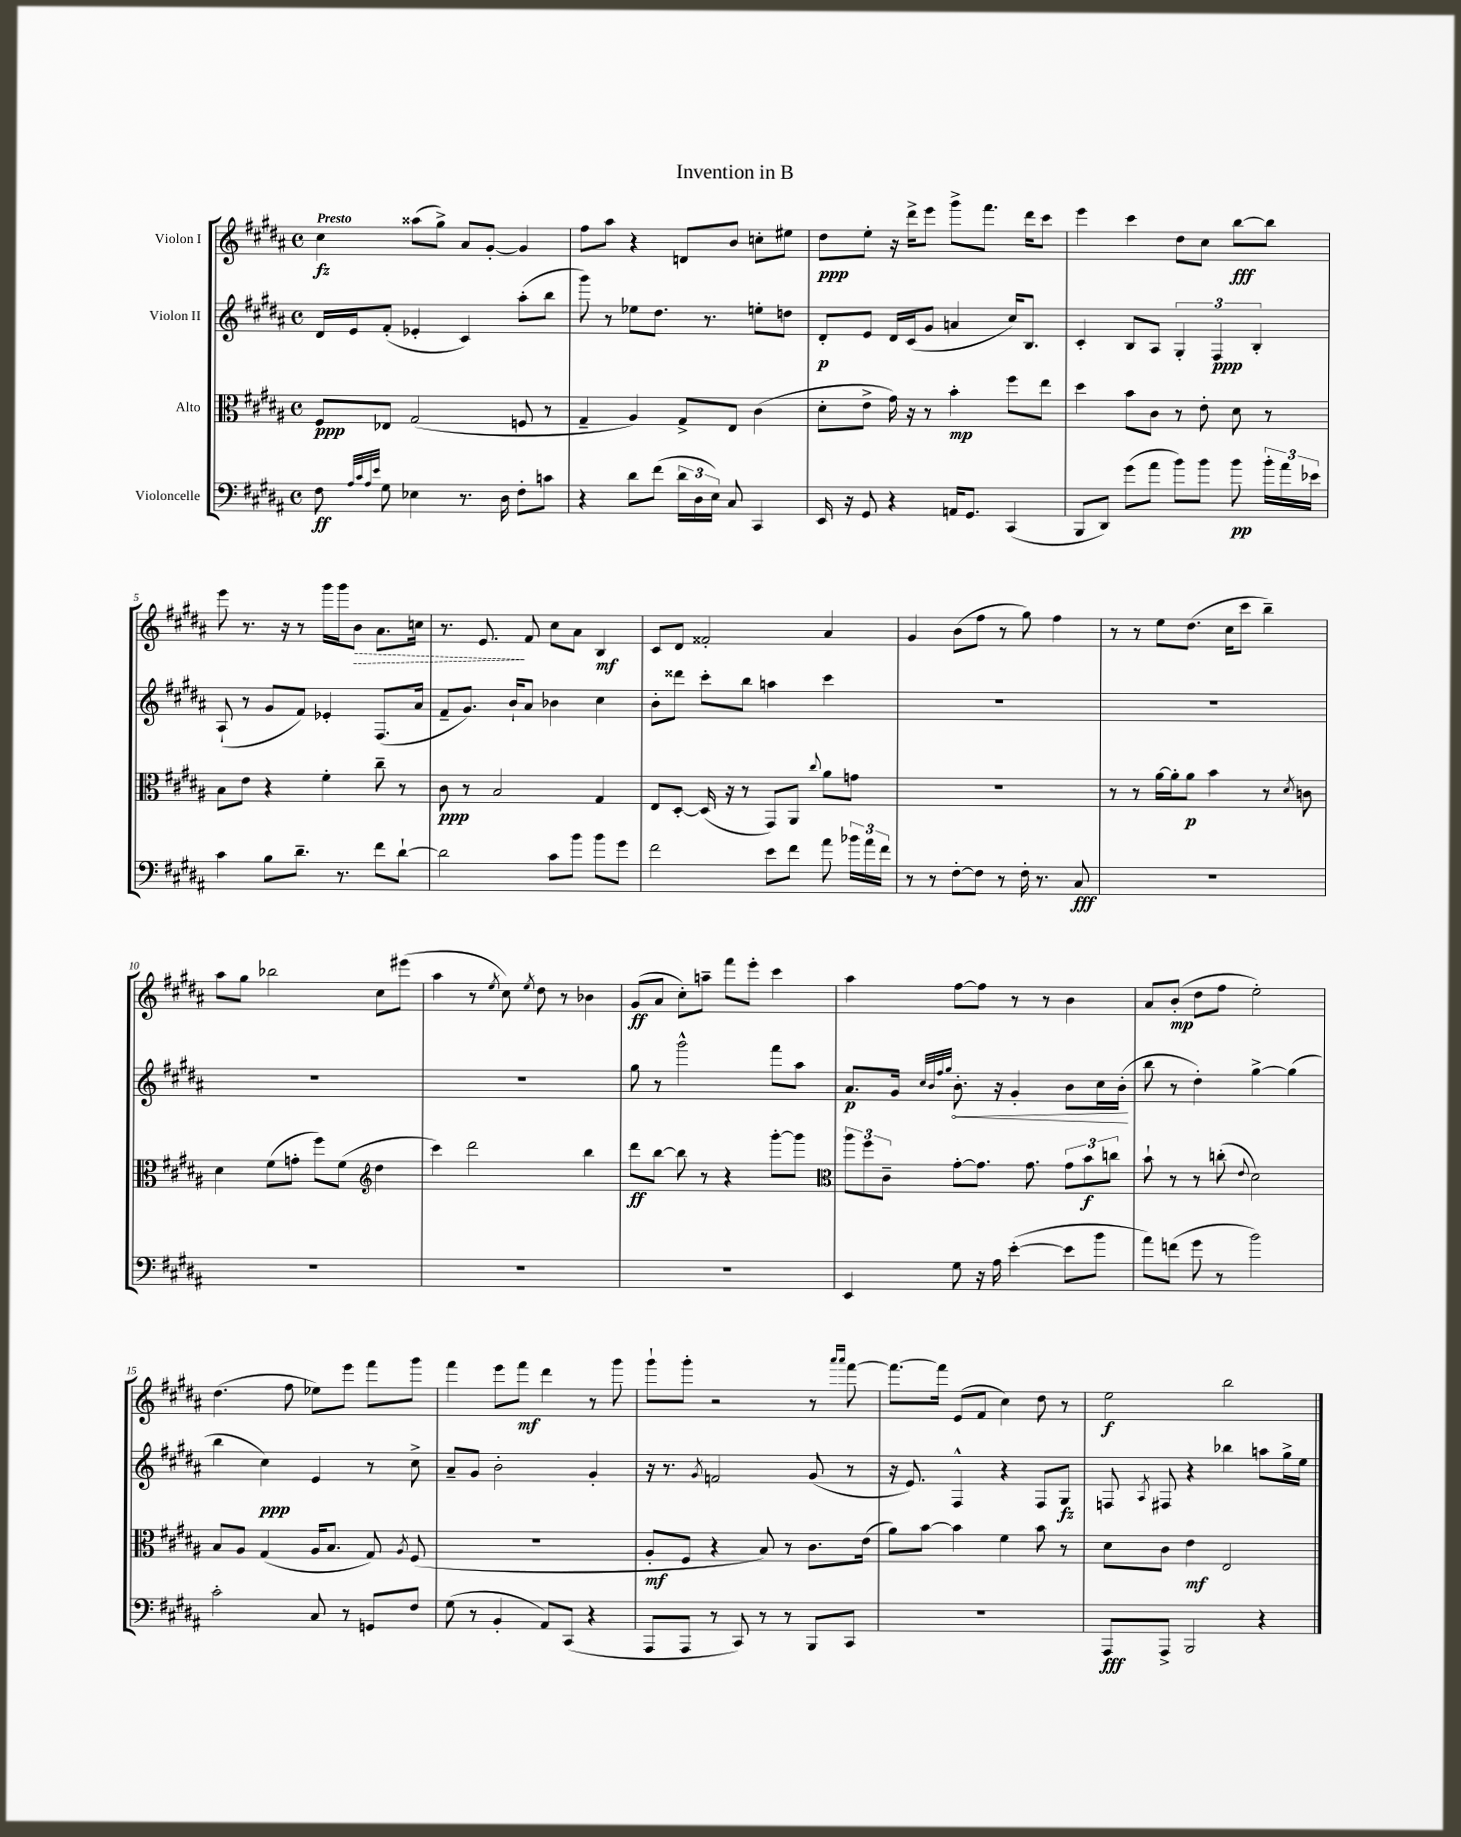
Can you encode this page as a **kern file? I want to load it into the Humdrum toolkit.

**kern	**kern	**kern	**kern
*staff4	*staff3	*staff2	*staff1
*clefF4	*clefC3	*clefG2	*clefG2
*k[f#c#g#d#a#]	*k[f#c#g#d#a#]	*k[f#c#g#d#a#]	*k[f#c#g#d#a#]
*M4/4	*M4/4	*M4/4	*M4/4
*met(c)	*met(c)	*met(c)	*met(c)
8F#	8F#	16d#	4cc#
.	.	16e	.
32qqA#	.	.	.
32qqc#	.	.	.
32qqA#	.	.	.
32qqe	.	.	.
8G#	8E-	(8f#'	.
4E-	(2G#	4e-'	(8aa##
.	.	.	8gg#^)
8.r	.	4c#)	8a#
.	.	.	[8g#'
16D#	.	.	.
8F#'	8F	(8aa#'	4g#]
8c	8r	8bb	.
=	=	=	=
4r	4G#~	8ggg#)	8ff#
.	.	8r	8aa#
8d#	4A#)	8ee-	4r
(8f#	.	8.dd#	.
24d#	8G#^	.	8d
24D#	.	.	.
.	.	8.r	.
24E)	.	.	.
8C#	8E	.	8b
4CC#	(4c#	8ee'	8cc'
.	.	8dd	8ee#
=	=	=	=
16EE	8d#'	8d#'	8dd#
16r	.	.	.
8GG#	8e^	8e	8ee'
4r	16g#)	16d#	16r
.	16r	(16c#	16ddd#^
.	8r	8g#	8eee
16AA	4b'	4a	8ggg#^
8.GG#	.	.	.
.	.	.	8.fff#
(4CC#	8ff#	16cc#)	.
.	.	8.B	16ddd#
.	8ee	.	8ccc#
=	=	=	=
8BBB	4dd#	4c#'	4eee
8DD#)	.	.	.
(8g#	8b	8B	4ccc#
8a#	8c#	8A#	.
8b)	8r	6G#'	8dd#
8b	8e'	.	8cc#
.	.	6F#	.
8b	8d#	.	[8bb
.	.	6B'	.
24b'	8r	.	8bb]
24a#	.	.	.
24e-	.	.	.
=	=	=	=
4c#	8B	(8A#`	8eee
.	8e	8r	8.r
8B	4r	8g#	.
.	.	.	16r
8.d#~	.	8f#)	8r
.	4f#'	4e-'	16ggg#
8.r	.	.	16ggg#
.	.	.	8b
8f#	8cc#~	(8.F#	8.a#
[8d#`	8r	.	.
.	.	16a#	16cc
=	=	=	=
2d#]	8c#	8f#~	8.r
.	8r	8.g#)	.
.	.	.	8.e
.	2B	.	.
.	.	16b`	.
.	.	8a#	8f#
8c#	.	4b-	8cc#
8b	.	.	8a#
8b	4G#	4cc#	4B
8g#	.	.	.
=	=	=	=
2f#	8E	8b'	8c#
.	[8D#'	8ddd##	8d#
.	(16D#]	8ccc#'	2f##'
.	16r	.	.
.	8r	8bb	.
8e	8GG#)	4aa	.
8f#	8AA#	.	.
.	8qqcc#	.	.
8a#	8a#	4ccc#	4a#
24b-	8g	.	.
24a#	.	.	.
24f#	.	.	.
=	=	=	=
8r	1r	1r	4g#
8r	.	.	.
[8F#'	.	.	(8b
8F#]	.	.	8ff#
8r	.	.	8r
16F#'	.	.	8gg#)
8.r	.	.	.
.	.	.	4ff#
8C#	.	.	.
=	=	=	=
1r	8r	1r	8r
.	8r	.	8r
.	[16a#	.	8ee
.	16a#']	.	.
.	8a#	.	(8.dd#
.	4b	.	.
.	.	.	16cc#
.	.	.	8ccc#
.	8r	.	4bb~)
.	8qd#	.	.
.	8c	.	.
=	=	=	=
1r	4d#	1r	8aa#
.	.	.	8gg#
.	(8f#	.	2bb-
.	8g'	.	.
.	8ff#)	.	.
.	(8f#	.	.
*	*clefG2	*	*
.	4dd#	.	8cc#
.	.	.	(8eee#
=	=	=	=
1r	4ccc#)	1r	4aa#
.	2ddd#	.	8r
.	.	.	8qee
.	.	.	8cc#)
.	.	.	8qee
.	.	.	8dd#
.	.	.	8r
.	4bb	.	4b-
=	=	=	=
1r	8ddd#	8gg#	(8g#
.	[8bb	8r	8a#
.	8bb]	2ggg#^^	8cc#')
.	8r	.	8aa~
.	4r	.	8fff#
.	.	.	8eee'
.	[8ggg#'	8fff#	4ccc#
.	8ggg#]	8aa#	.
=	=	=	=
*	*clefC3	*	*
4EE	12aa#	8.a#	4aa#
.	12ff#	.	.
.	12c#~	.	.
.	.	16g#	.
.	.	32qqcc#	.
.	.	32qqb	.
.	.	32qqff#	.
.	.	32qqgg#	.
8G#	[8g#'	8.b'	[8ff#
16r	8.g#]	.	8ff#]
16A#	.	16r	.
([4e'	.	4g#'	8r
.	8.g#	.	.
.	.	.	8r
8e]	12g#	8b	4b
.	12b	.	.
8b	.	16cc#	.
.	12cc	.	.
.	.	(16b'	.
=	=	=	=
8a#)	8b`	8bb	8a#
(8f	8r	8r	(8b'
8g#	8r	4dd#')	8dd#
8r	(8cc'	.	8ff#
.	8qqe	.	.
2b)	2d#)	[4gg#^	2ee')
.	.	(4gg#]	.
=	=	=	=
2c#'	8B	4bb	(4.dd#
.	8A#	.	.
.	(4G#	4cc#)	.
.	.	.	8ff#
8C#	16A#	4e	8ee-)
.	8.B	.	.
8r	.	.	8eee
8GG	8G#)	8r	8fff#
.	8qA#	.	.
8F#	(8F#	8cc#^	8ggg#
=	=	=	=
(8G#	1r	8a#~	4fff#
8r	.	8g#	.
4BB'	.	2b'	8eee
.	.	.	8fff#
8AA#)	.	.	4ddd#
(8CC#	.	.	.
4r	.	4g#'	8r
.	.	.	8ggg#
=	=	=	=
8AAA#	8A#'	16r	8ggg#`
.	.	8.r	.
8AAA#	8F#	.	8ggg#'
.	.	8qg#	.
8r	4r	2f	2r
8CC#)	.	.	.
8r	8B)	.	.
8r	8r	.	.
8BBB	8.c#	(8g#	8r
.	.	.	16qqaaa#
.	.	.	16qqaaa#
8CC#	.	8r	[8fff#
.	(16e	.	.
=	=	=	=
1r	8a#)	16r	8.fff#_
.	.	8.e)	.
.	[8b	.	.
.	.	.	16fff#]
.	4b]	4F#^^	(8e
.	.	.	8f#
.	4f#	4r	4cc#)
.	8b	8F#	8dd#
.	8r	8G#	8r
=	=	=	=
8AAA#	8d#	8F	2ee
.	.	8qA#	.
8AAA#^	8c#	8F#	.
2BBB	4e	4r	.
.	2E	4bb-	2bb
4r	.	8aa	.
.	.	16gg#^	.
.	.	16ee	.
==	==	==	==
*-	*-	*-	*-
